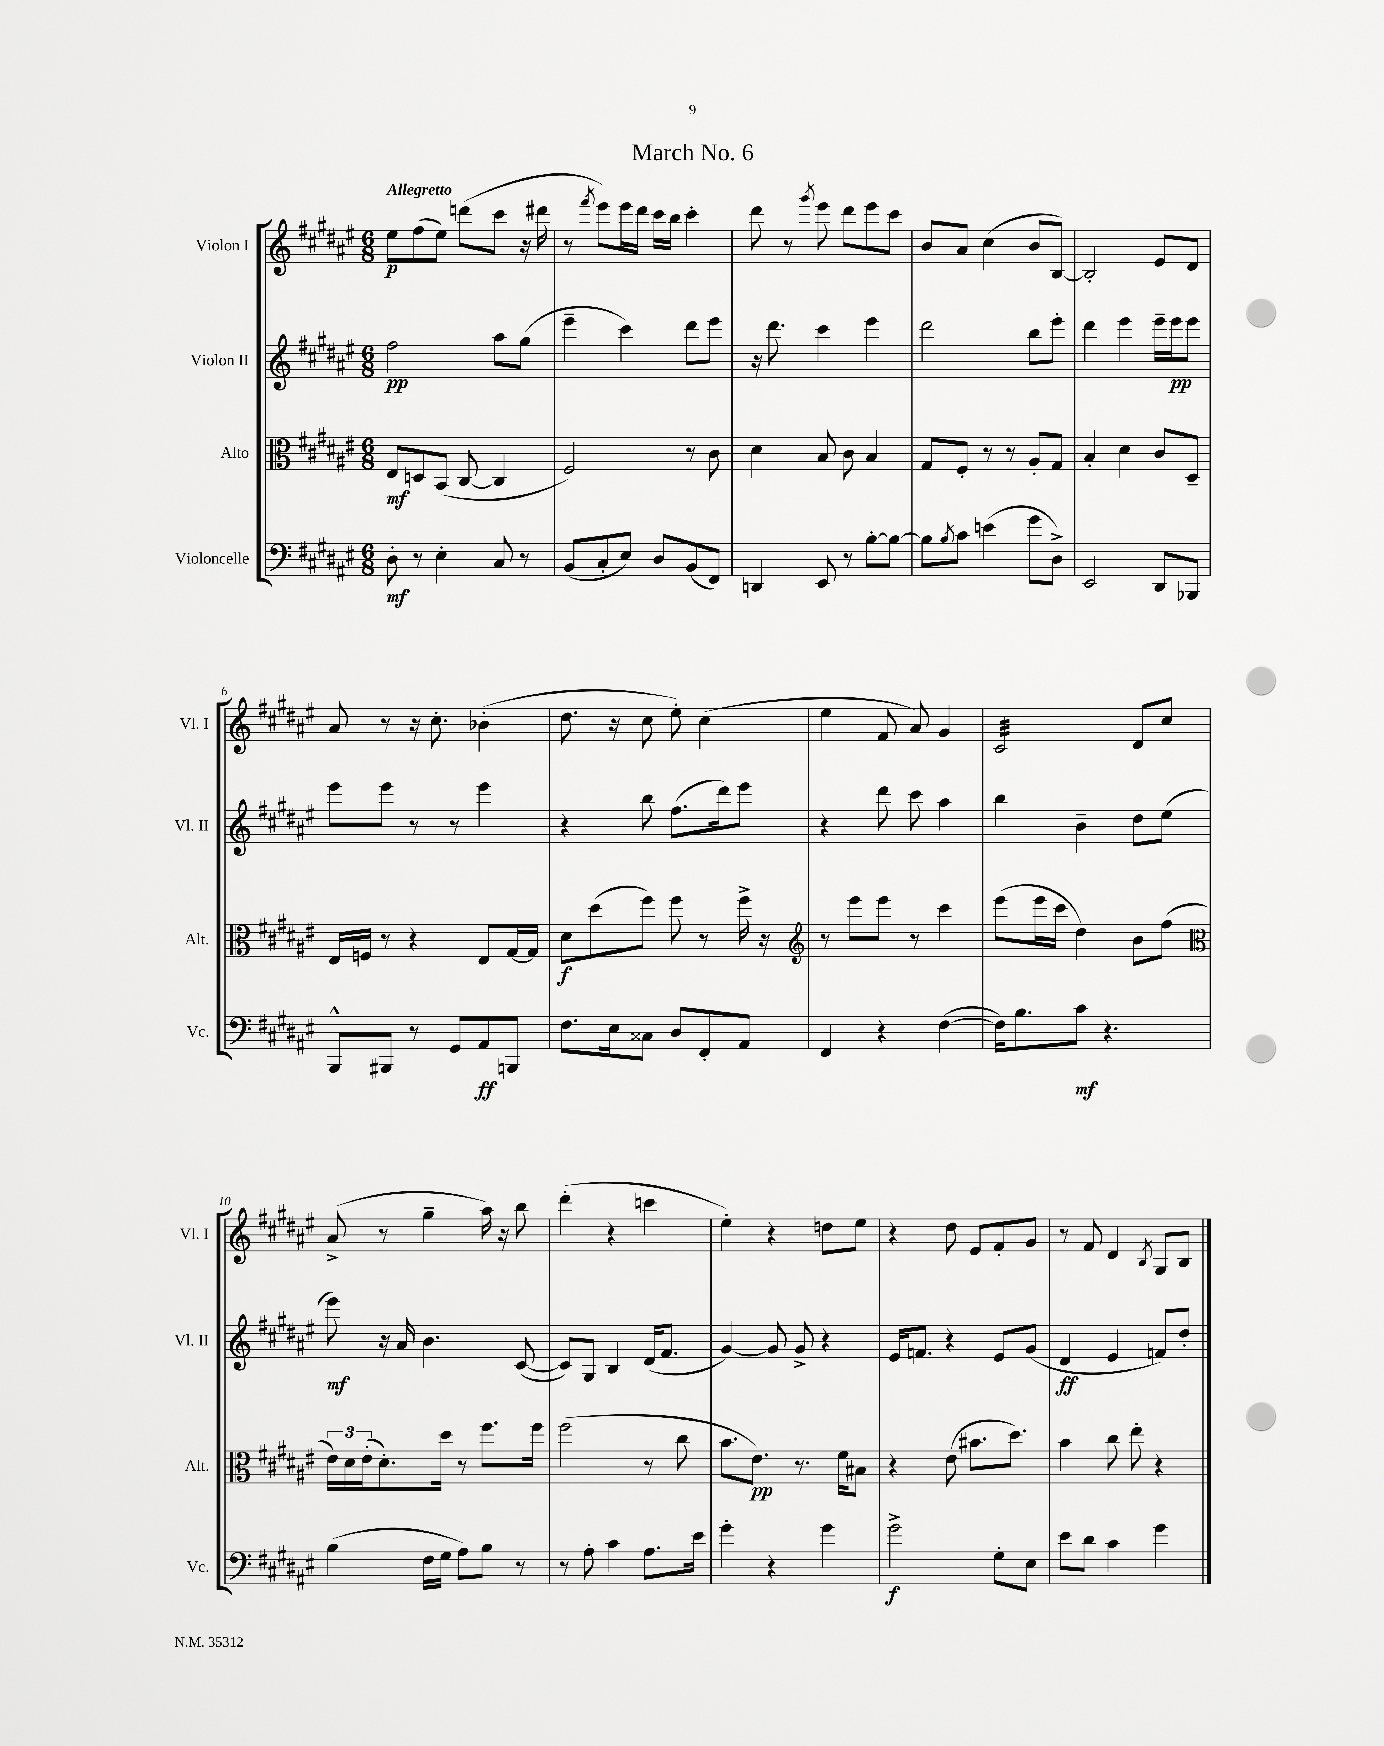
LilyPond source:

\header { title = "March No. 6" }
<<
\new StaffGroup <<
\new Staff = "s0" \with { instrumentName = "Violon I" shortInstrumentName = "Vl. I" } {
    \clef treble \key fis \major \numericTimeSignature \time 6/8 \tempo "Allegretto"
    eis''8\p fis''8( eis''8) d'''8( cis'''8 r16 dis'''16 |
    r8 \acciaccatura { fis'''8 } eis'''8) eis'''16 dis'''16 cis'''16 b''16 cis'''4-. |
    dis'''8 r8 \acciaccatura { gis'''8 } eis'''8 dis'''8 eis'''8 cis'''8 |
    b'8 ais'8 cis''4( b'8 b8~) |
    b2-. eis'8 dis'8 |
    ais'8 r8 r16 cis''8.-. bes'4-.( |
    dis''8. r16 cis''8 eis''8-.) cis''4( |
    eis''4 fis'8 ais'8) gis'4 |
    cis'2:32 dis'8 cis''8 |
    ais'8->( r8 gis''4-- ais''16) r16 b''8 |
    dis'''4-.( r4 c'''4 |
    eis''4-.) r4 d''8 eis''8 |
    r4 dis''8 eis'8 fis'8-. gis'8 |
    r8 fis'8 dis'4 \acciaccatura { b8 } gis8 b8 \bar "|." |
}
\new Staff = "s1" \with { instrumentName = "Violon II" shortInstrumentName = "Vl. II" } {
    \clef treble \key fis \major \numericTimeSignature \time 6/8
    fis''2\pp ais''8 gis''8( |
    eis'''4-- cis'''4) dis'''8 eis'''8 |
    r16 dis'''8. cis'''4 eis'''4 |
    dis'''2 b''8 eis'''8-. |
    dis'''4 eis'''4 eis'''16-- eis'''16\pp eis'''8 |
    eis'''8 eis'''8 r8 r8 eis'''4 |
    r4 b''8 fis''8.( dis'''16) eis'''8 |
    r4 dis'''8 cis'''8 ais''4 |
    b''4 b'4-- dis''8 eis''8( |
    eis'''8\mf) r16 ais'16 b'4. cis'8~( |
    cis'8) gis8 b4 dis'16( fis'8. |
    gis'4~) gis'8 gis'8-> r4 |
    eis'16 f'8. r4 eis'8 gis'8( |
    dis'4\ff eis'4 f'8) dis''8-. \bar "|." |
}
\new Staff = "s2" \with { instrumentName = "Alto" shortInstrumentName = "Alt." } {
    \clef alto \key fis \major \numericTimeSignature \time 6/8
    eis8\mf d8 b,8( cis8~ cis4 |
    fis2) r8 cis'8 |
    dis'4 b8 cis'8 b4 |
    gis8 fis8-. r8 r8 ais8-. gis8 |
    b4-. dis'4 cis'8 dis8-- |
    eis16 f16 r8 r4 eis8 gis16~ gis16 |
    dis'8\f dis''8( fis''8) fis''8 r8 fis''16-> r16 |
    \clef treble r8 eis'''8 eis'''8 r8 cis'''4 |
    eis'''8( eis'''16 cis'''16 dis''4) b'8 fis''8( |
    \clef alto \tuplet 3/2 { eis'16) dis'16 eis'16-.( } dis'8.-.) dis''16 r8 fis''8. fis''16 |
    fis''2( r8 cis''8 |
    b'8. eis'8.\pp) r8. fis'16 bis8 |
    r4 eis'8( bis'8. dis''8.) |
    b'4 cis''8 eis''8-. r4 \bar "|." |
}
\new Staff = "s3" \with { instrumentName = "Violoncelle" shortInstrumentName = "Vc." } {
    \clef bass \key fis \major \numericTimeSignature \time 6/8
    dis8-.\mf r8 eis4-. cis8 r8 |
    b,8( cis8-. eis8) dis8 b,8( fis,8) |
    d,4 eis,8 r8 b8~-. b8~ |
    b8 \acciaccatura { b8 } cis'8 e'4( gis'8 dis8->) |
    eis,2 dis,8 bes,,8 |
    b,,8-^ bis,,8 r8 gis,8 ais,8\ff b,,8 |
    fis8. eis16 cisis8 dis8 fis,8-. ais,8 |
    fis,4 r4 fis4~( |
    fis16) b8. cis'8\mf r4. |
    b4( fis16 gis16 ais8) b8 r8 |
    r8 ais8-. cis'4 ais8. eis'16 |
    gis'4-. r4 gis'4 |
    gis'2->\f gis8-. eis8 |
    eis'8 dis'8 cis'4 gis'4 \bar "|." |
}
>>
>>
